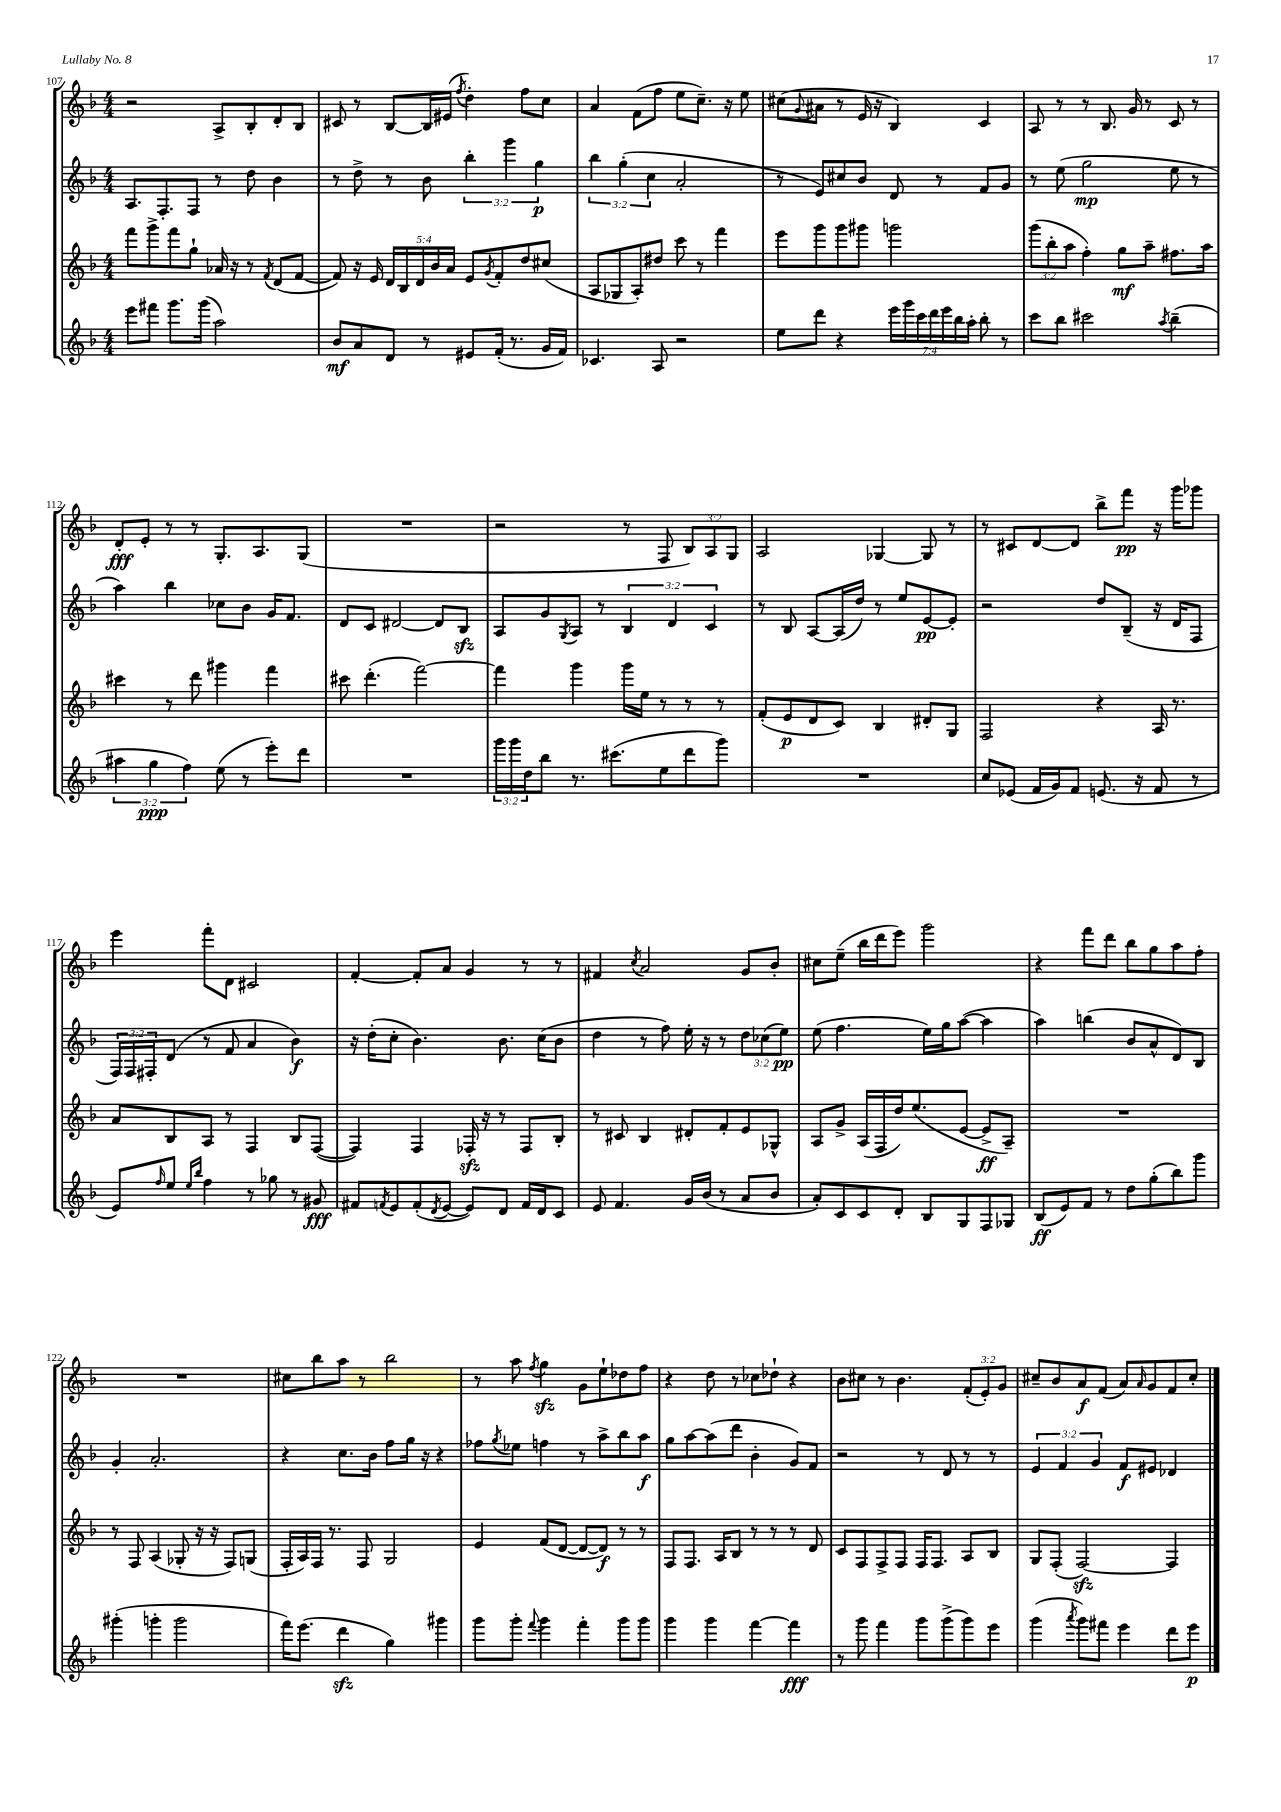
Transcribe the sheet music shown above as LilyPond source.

<<
\new StaffGroup <<
\new Staff = "s0" {
    \clef treble \key f \major \numericTimeSignature \time 4/4 \override Staff.TupletNumber.text = #tuplet-number::calc-fraction-text
    r2 a8-> bes8-. d'8-. bes8 |
    cis'8 r8 bes8~ bes16 eis'16( \acciaccatura { f''8 } d''4-.) f''8 c''8 |
    a'4 f'8( f''8 e''8 c''8.--) r16 e''8 |
    cis''8( \appoggiatura { g'8 } ais'8 r8 e'16 r16 bes4) c'4 |
    a8 r8 r8 bes8. g'16 r8 c'8 r8 |
    d'8-.\fff e'8-. r8 r8 g8.-. a8. g8( |
    R1 |
    r2 r8 f8 \tuplet 3/2 { bes8) a8 g8 } |
    a2 ges4~ ges8 r8 |
    r8 cis'8 d'8~ d'8 bes''8-> f'''8\pp r16 g'''16 ges'''8 |
    e'''4 f'''8-. d'8 cis'2 |
    f'4~-. f'8-. a'8 g'4 r8 r8 |
    fis'4 \acciaccatura { c''8 } a'2 g'8 bes'8-. |
    cis''8 e''8--( bes''16 d'''16 e'''8) g'''2 |
    r4 f'''8 d'''8 bes''8 g''8 a''8 f''8-. |
    R1 |
    cis''8 bes''8 a''8 r8 bes''2 |
    r8 a''8 \acciaccatura { f''8 } g''4\sfz g'8 e''8-! des''8 f''8 |
    r4 d''8 r8 ces''8 des''8-! r4 |
    bes'8 cis''8 r8 bes'4. \tuplet 3/2 { f'8-.( e'8-.) g'8 } |
    cis''8-- bes'8 a'8\f f'8( a'8) \grace { a'16 } g'8 f'8 cis''8-. \bar "|." |
}
\new Staff = "s1" {
    \clef treble \key f \major \numericTimeSignature \time 4/4 \override Staff.TupletNumber.text = #tuplet-number::calc-fraction-text
    a8. f8.-. f8 r8 d''8 bes'4 |
    r8 d''8-> r8 bes'8 \tuplet 3/2 { bes''4-. g'''4 g''4\p } |
    \tuplet 3/2 { bes''4 g''4-.( c''4 } a'2-. |
    r8 e'8) cis''8 bes'8 d'8 r8 f'8 g'8 |
    r8 e''8( g''2\mp e''8 r8 |
    a''4) bes''4 ces''8 bes'8 g'16 f'8. |
    d'8 c'8 dis'2~ dis'8 bes8\sfz |
    a8 g'8 \acciaccatura { g8 } a8 r8 \tuplet 3/2 { bes4 d'4 c'4 } |
    r8 bes8 a8~ a16( d''16) r8 e''8 e'8~\pp e'8-. |
    r2 d''8 bes8--( r16 d'16 f8 |
    \tuplet 3/2 { f16) f16 fis16-. } d'8( r8 f'8 a'4 bes'4\f) |
    r16 d''16-.( c''8-. bes'4.) bes'8. c''16( bes'8 |
    d''4 r8 f''8) e''16-. r16 r8 \tuplet 3/2 { d''8 ces''8( e''8\pp) } |
    e''8( f''4. e''16) g''16 a''8~( a''4 |
    a''4) b''4( bes'8 a'8-^ d'8) bes8 |
    g'4-. a'2.-. |
    r4 c''8. bes'16 f''8 g''16 r16 r4 |
    fes''8 \acciaccatura { g''8 } ees''8 f''4 r8 a''8-> bes''8 a''8\f |
    g''8 a''8~ a''8( d'''8 bes'4-. g'8) f'8 |
    r2 r8 d'8 r8 r8 |
    \tuplet 3/2 { e'4 f'4 g'4 } f'8\f eis'8 des'4 \bar "|." |
}
\new Staff = "s2" {
    \clef treble \key f \major \numericTimeSignature \time 4/4 \override Staff.TupletNumber.text = #tuplet-number::calc-fraction-text
    f'''8 g'''8-> f'''8 g''8-! aes'16 r16 r8 \acciaccatura { f'8 } d'8( f'8~ |
    f'8) r16 e'16 \tuplet 5/4 { d'16 bes16 d'16 bes'16 a'16 } e'8 \acciaccatura { g'8 } f'8-. d''8 cis''8( |
    a8 ges8 a8-.) dis''8 c'''8 r8 f'''4 |
    e'''8 g'''8 g'''8 gis'''8 g'''2 |
    \tuplet 3/2 { g'''8( bes''8-. a''8 } f''4-.) g''8\mf a''8-- fis''8. a''16 |
    cis'''4 r8 d'''8 gis'''4 f'''4 |
    cis'''8 d'''4.-.( f'''2~) |
    f'''4 g'''4 g'''16 e''16 r8 r8 r8 |
    f'8-.( e'8\p d'8 c'8) bes4 dis'8-. g8 |
    f2 r4 a16 r8. |
    a'8 bes8 a8 r8 f4 bes8 f8~( |
    f4) f4 fes16-.\sfz r16 r8 fes8 bes8-. |
    r8 cis'8 bes4 dis'8-. f'8-. e'8 ges8-^ |
    a8 g'8-> a16( f16 d''16) e''8.( e'8~ e'8->\ff a8--) |
    R1 |
    r8 f8 a4( ges8-. r16 r16 f8) g8( |
    f16-. a16) f16 r8. f8 g2 |
    e'4 f'8( d'8~ d'8~ d'8\f) r8 r8 |
    f8 f8. a16 bes8 r8 r8 r8 d'8 |
    c'8 f8 f8-> f8 f16 f8. a8 bes8 |
    g8 f8-.( f2~\sfz) f4 \bar "|." |
}
\new Staff = "s3" {
    \clef treble \key f \major \numericTimeSignature \time 4/4 \override Staff.TupletNumber.text = #tuplet-number::calc-fraction-text
    e'''8 fis'''8 g'''8. g'''16( a''2) |
    bes'8\mf a'8 d'8 r8 eis'8 f'16-.( r8. g'16 f'16) |
    ces'4. a8 r2 |
    e''8 d'''8 r4 \tuplet 7/4 { e'''16 g'''16 c'''16 d'''16 e'''16 bes''16 a''16-. } bes''8-. r8 |
    c'''8 bes''8 cis'''2 \acciaccatura { a''8 } bes''4--( |
    \tuplet 3/2 { ais''4 g''4\ppp f''4) } e''8( r8 e'''8-.) d'''8 |
    R1 |
    \tuplet 3/2 { g'''16 g'''16 d''16 } bes''8 r8. cis'''8.( e''8 d'''8 g'''8) |
    R1 |
    c''8 ees'8( f'16 g'16) f'8 e'8.( r16 f'8 r8 |
    e'8) \grace { f''16 } e''8 \grace { e''16 bes''16 } f''4 r8 ges''8 r8 gis'8\fff |
    fis'8 \acciaccatura { f'8 } e'8 f'8-.( \acciaccatura { d'8 } e'8~ e'8) d'8 f'16 d'16 c'8 |
    e'8 f'4. g'16 bes'16( r8 a'8 bes'8 |
    a'8-.) c'8 c'8 d'8-. bes8 g8 f8 ges8 |
    bes8\ff( e'8) f'8 r8 d''8 g''8-.( bes''8) g'''8 |
    gis'''4-.( g'''4-. g'''2 |
    f'''16) e'''8.( d'''4\sfz g''4) gis'''4 |
    g'''8 g'''8-. \appoggiatura { f'''8 } g'''4 f'''4-. g'''8 g'''8 |
    g'''4 g'''4 f'''4~ f'''4\fff |
    r8 g'''8 f'''4 g'''8 g'''8->( g'''8) e'''8 |
    g'''4( \acciaccatura { a'''8 } g'''8) fis'''8 e'''4 d'''8 e'''8\p \bar "|." |
}
>>
>>
\layout { \context { \Score currentBarNumber = #107 } }
